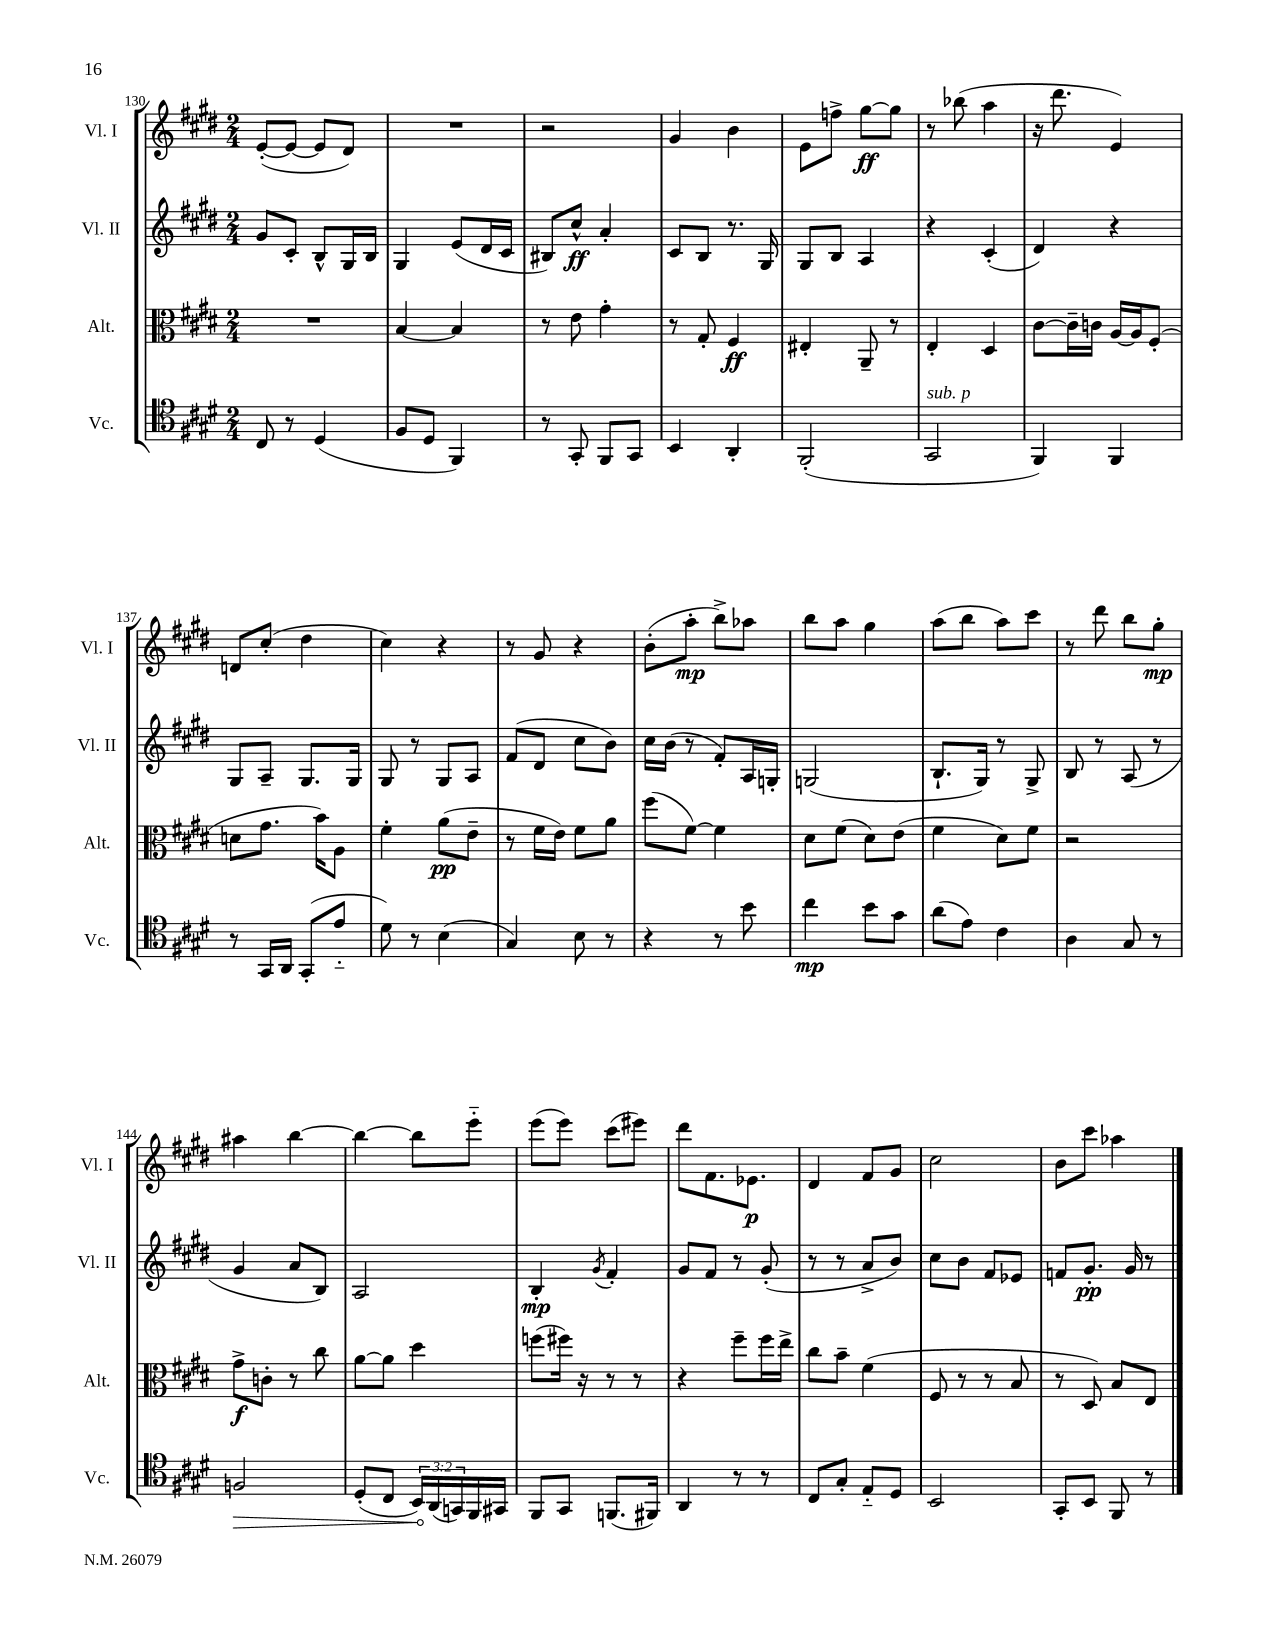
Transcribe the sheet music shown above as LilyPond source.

<<
\new StaffGroup <<
\new Staff = "s0" \with { instrumentName = "Vl. I" shortInstrumentName = "Vl. I" } {
    \clef treble \key e \major \numericTimeSignature \time 2/4
    e'8~-.( e'8~ e'8 dis'8) |
    R2 |
    r2 |
    gis'4 b'4 |
    e'8 f''8-> gis''8~\ff gis''8 |
    r8 bes''8( a''4 |
    r16 dis'''8. e'4) |
    d'8 cis''8-.( dis''4 |
    cis''4) r4 |
    r8 gis'8 r4 |
    b'8-.( a''8-.\mp b''8->) aes''8 |
    b''8 a''8 gis''4 |
    a''8( b''8 a''8) cis'''8 |
    r8 dis'''8 b''8 gis''8-.\mp |
    ais''4 b''4~ |
    b''4~ b''8 e'''8-_ |
    e'''8( e'''8) cis'''8( eis'''8) |
    dis'''8 fis'8. ees'8.\p |
    dis'4 fis'8 gis'8 |
    cis''2 |
    b'8 cis'''8 aes''4 \bar "|." |
}
\new Staff = "s1" \with { instrumentName = "Vl. II" shortInstrumentName = "Vl. II" } {
    \clef treble \key e \major \numericTimeSignature \time 2/4
    gis'8 cis'8-. b8-^ gis16 b16 |
    gis4 e'8( dis'16 cis'16 |
    bis8) cis''8-^\ff a'4-. |
    cis'8 b8 r8. gis16 |
    gis8 b8 a4 |
    r4 cis'4-.( |
    dis'4) r4 |
    gis8 a8-- gis8. gis16 |
    gis8 r8 gis8 a8 |
    fis'8( dis'8 cis''8 b'8) |
    cis''16 b'16( r8 fis'8-.) a16 g16-. |
    g2( |
    b8.-! gis16) r8 gis8-> |
    b8 r8 a8( r8 |
    gis'4 a'8 b8) |
    a2 |
    b4-.\mp \acciaccatura { gis'8 } fis'4-. |
    gis'8 fis'8 r8 gis'8-.( |
    r8 r8 a'8-> b'8) |
    cis''8 b'8 fis'8 ees'8 |
    f'8 gis'8.-.\pp gis'16 r8 \bar "|." |
}
\new Staff = "s2" \with { instrumentName = "Alt." shortInstrumentName = "Alt." } {
    \clef alto \key e \major \numericTimeSignature \time 2/4
    R2 |
    b4~ b4 |
    r8 e'8 gis'4-. |
    r8 gis8-. fis4\ff |
    eis4-. a,8-- r8 |
    e4-. dis4 |
    cis'8~ cis'16-- c'16 a16~ a16 fis8-.( |
    d'8 gis'8. b'16) a8 |
    fis'4-. a'8\pp( e'8-- |
    r8 fis'16 e'16) fis'8 a'8 |
    fis''8( fis'8~) fis'4 |
    dis'8 fis'8( dis'8) e'8( |
    fis'4 dis'8) fis'8 |
    r2 |
    gis'8->\f c'8-. r8 cis''8 |
    a'8~ a'8 dis''4 |
    f''8( fis''16) r16 r8 r8 |
    r4 fis''8-- fis''16 e''16-> |
    cis''8 b'8-- fis'4( |
    fis8 r8 r8 b8 |
    r8 dis8) b8 e8 \bar "|." |
}
\new Staff = "s3" \with { instrumentName = "Vc." shortInstrumentName = "Vc." } {
    \clef tenor \key e \major \numericTimeSignature \time 2/4 \override Staff.TupletNumber.text = #tuplet-number::calc-fraction-text
    cis8 r8 dis4( |
    fis8 dis8 fis,4) |
    r8 gis,8-. fis,8 gis,8 |
    b,4 a,4-. |
    fis,2-.( |
    gis,2^\markup { \italic "sub. p" } |
    fis,4) fis,4 |
    r8 gis,16 a,16 gis,8-.( e'8-_ |
    dis'8) r8 b4( |
    gis4) b8 r8 |
    r4 r8 b'8 |
    cis''4\mp b'8 gis'8 |
    a'8( e'8) cis'4 |
    a4 gis8 r8 |
    \once \override Hairpin.circled-tip = ##t f2\> |
    dis8-.( cis8 \tuplet 3/2 { b,16\!) a,16( g,16) } fis,16 gis,16 |
    fis,8 gis,8 f,8.( fis,16) |
    a,4 r8 r8 |
    cis8 gis8-. e8-_ dis8 |
    b,2 |
    gis,8-. b,8 fis,8 r8 \bar "|." |
}
>>
>>
\layout { \context { \Score currentBarNumber = #130 } }
